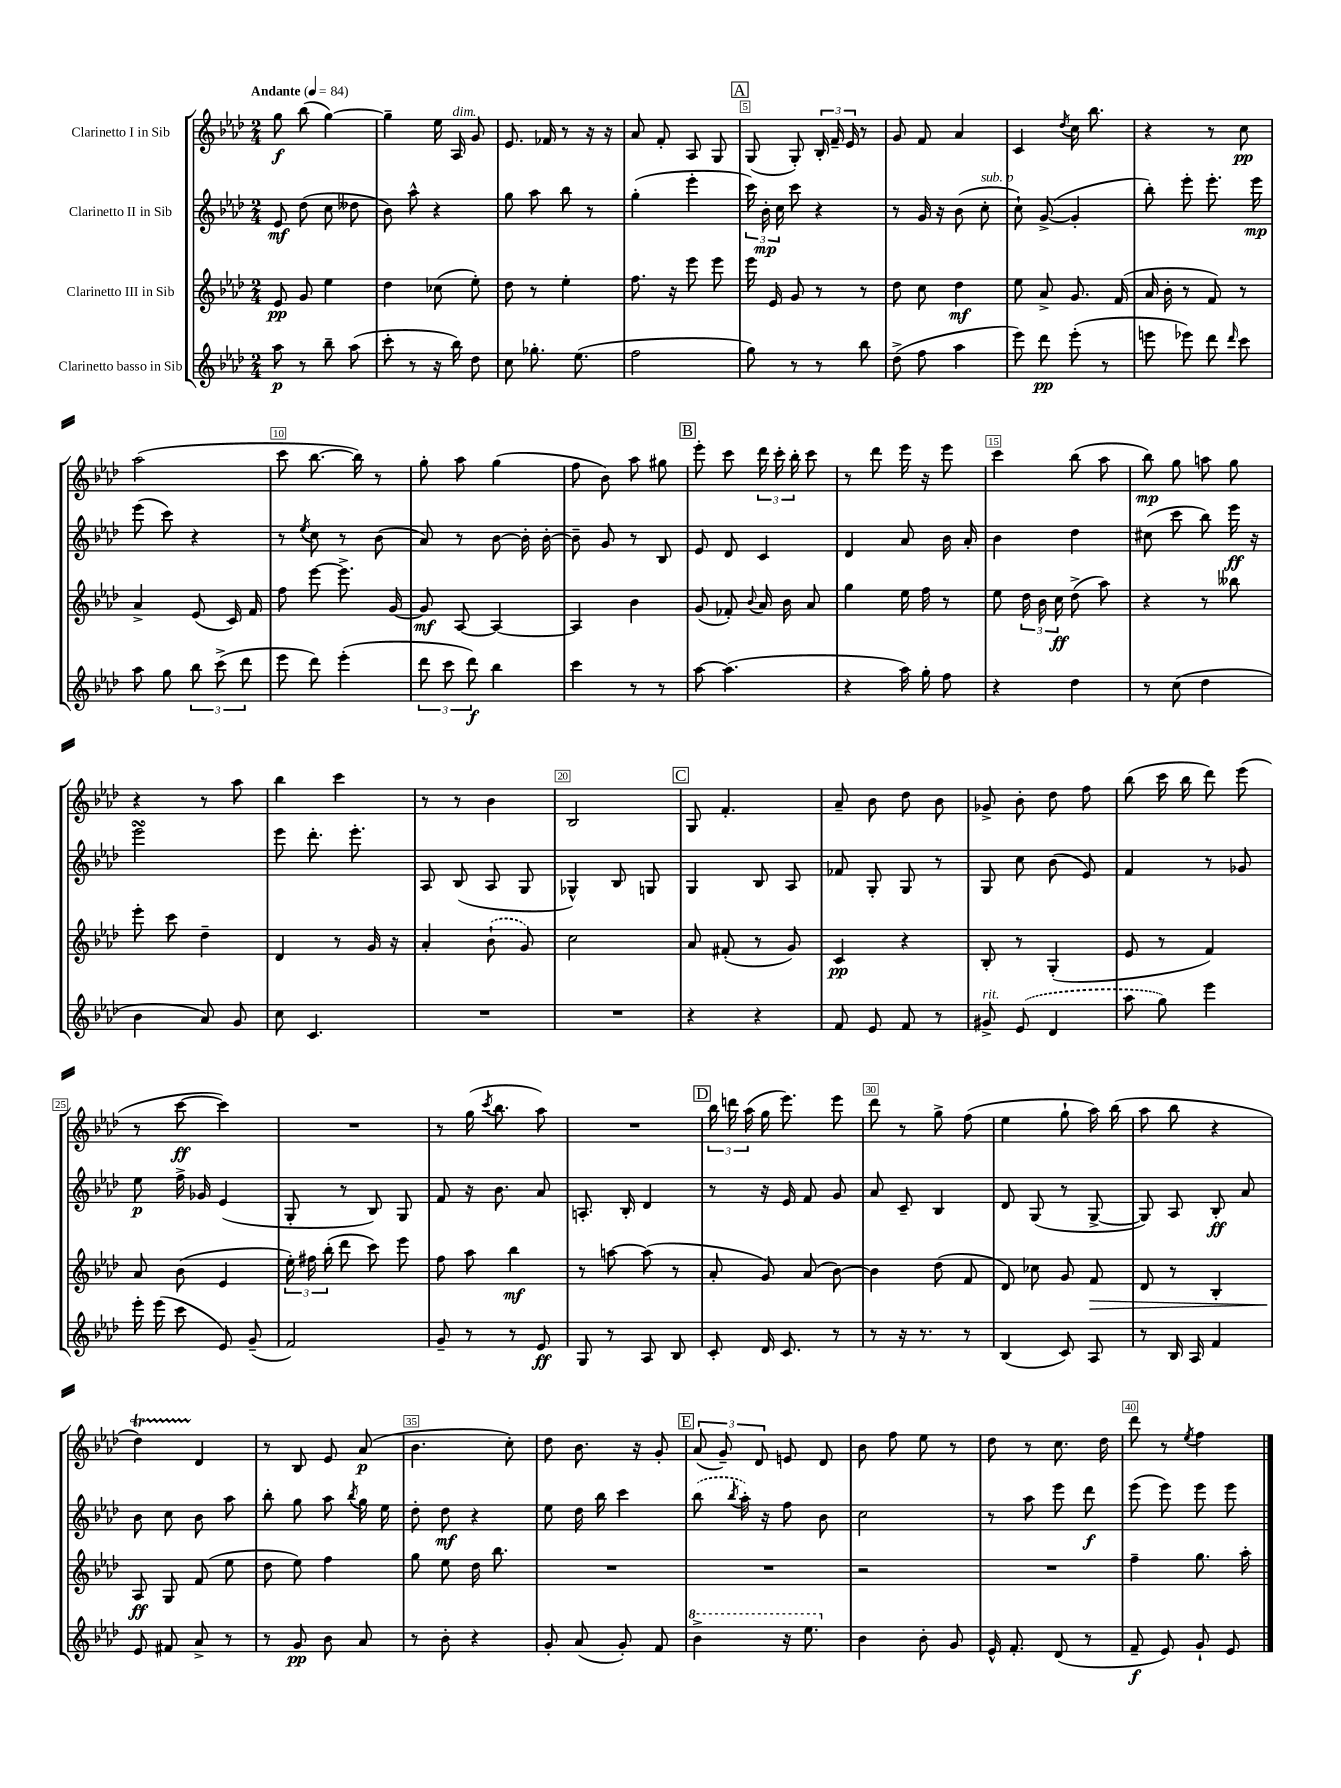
<<
\new StaffGroup <<
\new Staff = "s0" \with { instrumentName = "Clarinetto I in Sib" } {
    \clef treble \key aes \major \numericTimeSignature \time 2/4 \tempo "Andante" 4 = 84
    \autoBeamOff g''8\f bes''8( g''4~) |
    g''4-- ees''16 aes16^\markup { \italic "dim." } g'8 |
    ees'8. fes'16 r8 r16 r16 |
    aes'8 f'8-. aes8 g8 |
    \mark \markup { \box "A" } g8( g8-.) \tuplet 3/2 { bes16-. f'16-- ees'16 } r8 |
    g'8 f'8 aes'4 |
    c'4 \acciaccatura { des''8 } c''16 bes''8. |
    r4 r8 c''8\pp |
    aes''2( |
    c'''8 bes''8.~ bes''16) r8 |
    g''8-. aes''8 g''4( |
    f''8 bes'8) aes''8 gis''8 |
    \mark \markup { \box "B" } ees'''8-. c'''8 \tuplet 3/2 { des'''16 c'''16-. bes''16-. } c'''8 |
    r8 des'''8 ees'''16 r16 ees'''8 |
    c'''4 bes''8( aes''8 |
    bes''8\mp) g''8 a''8 g''8 |
    r4 r8 aes''8 |
    bes''4 c'''4 |
    r8 r8 bes'4 |
    bes2 |
    \mark \markup { \box "C" } g8 f'4.-. |
    aes'8-- bes'8 des''8 bes'8 |
    ges'8-> bes'8-. des''8 f''8 |
    bes''8( c'''16 bes''16 des'''8) ees'''8( |
    r8 c'''8~\ff c'''4) |
    R2 |
    r8 g''16( \acciaccatura { c'''8 } bes''8. aes''8) |
    R2 |
    \mark \markup { \box "D" } \tuplet 3/2 { bes''16 d'''16 aes''16( } g''16 ees'''8.) ees'''8 |
    des'''8 r8 g''8-> f''8( |
    ees''4 g''8-! aes''16) bes''16( |
    aes''8 bes''8 r4 |
    des''4\startTrillSpan) des'4\stopTrillSpan |
    r8 bes8 ees'8 aes'8\p( |
    bes'4. c''8-.) |
    des''8 bes'8. r16 g'8-. |
    \mark \markup { \box "E" } \tuplet 3/2 { aes'8( g'8--) des'8 } e'8 des'8 |
    bes'8 f''8 ees''8 r8 |
    des''8 r8 c''8. des''16 |
    des'''8 r8 \acciaccatura { ees''8 } f''4 \bar "|." |
}
\new Staff = "s1" \with { instrumentName = "Clarinetto II in Sib" } {
    \clef treble \key aes \major \numericTimeSignature \time 2/4
    \autoBeamOff ees'8\mf des''8( c''8 deses''8 |
    bes'8) aes''8-^ r4 |
    g''8 aes''8 bes''8 r8 |
    g''4-.( ees'''4-. |
    \mark \markup { \box "A" } \tuplet 3/2 { c'''16) bes'16-.\mp c''16 } c'''8 r4 |
    r8 g'16 r16 bes'8( c''8-.^\markup { \italic "sub. p" } |
    c''8-!) g'8~->( g'4-. |
    bes''8-.) ees'''8-. ees'''8.-. ees'''16\mp |
    ees'''8( c'''8) r4 |
    r8 \acciaccatura { ees''8 } c''8 r8 bes'8( |
    aes'8) r8 bes'8~ bes'16-. bes'16~-. |
    bes'8-- g'8 r8 bes8 |
    \mark \markup { \box "B" } ees'8 des'8 c'4 |
    des'4 aes'8 bes'16 aes'16-. |
    bes'4 des''4 |
    cis''8( c'''8 bes''8) ees'''16\ff r16 |
    ees'''2\turn |
    ees'''8 des'''8.-. ees'''8.-. |
    aes8 bes8( aes8 g8 |
    ges4-^) bes8 g8 |
    \mark \markup { \box "C" } g4 bes8 aes8 |
    fes'8 g8-. g8 r8 |
    g8 c''8 bes'8( ees'8) |
    f'4 r8 ges'8 |
    ees''8\p f''16-> ges'16 ees'4( |
    g8-. r8 bes8) g8 |
    f'8 r16 bes'8. aes'8 |
    a8.-. bes16-. des'4 |
    \mark \markup { \box "D" } r8 r16 ees'16 f'8 g'8 |
    aes'8 c'8-- bes4 |
    des'8 g8( r8 g8~-> |
    g8) aes8 bes8-.\ff aes'8 |
    bes'8 c''8 bes'8 aes''8 |
    bes''8-. g''8 aes''8 \acciaccatura { bes''8 } g''16 ees''16 |
    des''8-. des''8\mf r4 |
    ees''8 des''16 bes''16 c'''4 |
    \mark \markup { \box "E" } \once \slurDashed bes''8( \acciaccatura { bes''8 } aes''16-.) r16 f''8 bes'8 |
    c''2 |
    r8 aes''8 ees'''8 des'''8\f |
    ees'''8( ees'''8) ees'''8 ees'''8 \bar "|." |
}
\new Staff = "s2" \with { instrumentName = "Clarinetto III in Sib" } {
    \clef treble \key aes \major \numericTimeSignature \time 2/4
    \autoBeamOff ees'8\pp g'8 ees''4 |
    des''4 ces''8( ees''8-.) |
    des''8 r8 ees''4-. |
    f''8. r16 ees'''8 ees'''8 |
    \mark \markup { \box "A" } ees'''16 ees'16 g'8 r8 r8 |
    des''8 c''8 des''4\mf |
    ees''8 aes'8-> g'8. f'16( |
    aes'16 bes'16-. r8 f'8) r8 |
    aes'4-> ees'8( c'16) f'16 |
    f''8 ees'''8~ ees'''8.-> g'16~ |
    g'8\mf aes8~ aes4~ |
    aes4 bes'4 |
    \mark \markup { \box "B" } g'8( fes'8-.) \appoggiatura { bes'8 } aes'16 bes'16 aes'8 |
    g''4 ees''16 f''16 r8 |
    ees''8 \tuplet 3/2 { des''16 bes'16 c''16\ff } des''8->( aes''8) |
    r4 r8 beses''8 |
    ees'''8-. c'''8 des''4-- |
    des'4 r8 g'16 r16 |
    aes'4-. \once \slurDashed bes'8-!( g'8) |
    c''2 |
    \mark \markup { \box "C" } aes'8 fis'8-.( r8 g'8) |
    c'4\pp r4 |
    bes8-. r8 g4-.( |
    ees'8 r8 f'4) |
    aes'8 bes'8( ees'4 |
    \tuplet 3/2 { ees''16-.) fis''16 bes''16-.( } des'''8 c'''8) ees'''8 |
    f''8 aes''8 bes''4\mf |
    r8 a''8~ a''8( r8 |
    \mark \markup { \box "D" } aes'8-. g'8) aes'8( bes'8~) |
    bes'4 des''8( f'8 |
    des'8) ces''8 g'8 f'8\> |
    des'8 r8 bes4-. |
    aes8\ff\! g8 f'8( ees''8 |
    des''8 ees''8) f''4 |
    g''8 ees''8 des''16 bes''8. |
    R2 |
    \mark \markup { \box "E" } R2 |
    r2 |
    R2 |
    f''4-- g''8. aes''16-. \bar "|." |
}
\new Staff = "s3" \with { instrumentName = "Clarinetto basso in Sib" } {
    \clef treble \key aes \major \numericTimeSignature \time 2/4
    \autoBeamOff aes''8\p r8 bes''8-- aes''8( |
    c'''8-. r8 r16 bes''16) des''8 |
    c''8 ges''8.-. ees''8.( |
    f''2 |
    \mark \markup { \box "A" } g''8) r8 r8 bes''8 |
    des''8->( f''8 aes''4 |
    ees'''8) des'''8\pp ees'''8-.( r8 |
    e'''8 ees'''8) des'''8 \grace { des'''16 } c'''8 |
    aes''8 g''8 \tuplet 3/2 { bes''8 c'''8->( des'''8 } |
    ees'''8 des'''8) ees'''4-.( |
    \tuplet 3/2 { des'''8 c'''8 des'''8\f) } bes''4 |
    c'''4 r8 r8 |
    \mark \markup { \box "B" } aes''8~ aes''4.( |
    r4 aes''16) g''16-. f''8 |
    r4 des''4 |
    r8 c''8( des''4 |
    bes'4 aes'8) g'8 |
    c''8 c'4. |
    R2 |
    R2 |
    \mark \markup { \box "C" } r4 r4 |
    f'8 ees'8 f'8 r8 |
    gis'8->^\markup { \italic "rit." } \once \slurDashed ees'8( des'4 |
    aes''8 g''8) ees'''4 |
    ees'''16-. ees'''16( c'''8 ees'8) g'8--( |
    f'2) |
    g'8-- r8 r8 ees'8\ff |
    g8 r8 aes8 bes8 |
    \mark \markup { \box "D" } c'8-. des'16 c'8. r8 |
    r8 r16 r8. r8 |
    bes4( c'8) aes8 |
    r8 bes16 aes16 f'4 |
    ees'8 fis'8 aes'8-> r8 |
    r8 g'8\pp bes'8 aes'8 |
    r8 bes'8-. r4 |
    g'8-. aes'8( g'8-.) f'8 |
    \mark \markup { \box "E" } \ottava #1 bes''4-> r16 ees'''8. \ottava #0 |
    bes'4 bes'8-. g'8 |
    ees'16-^ f'8.-. des'8( r8 |
    f'8--\f ees'8) g'8-! ees'8 \bar "|." |
}
>>
>>
\layout { \context { \Score \override BarNumber.break-visibility = ##(#f #t #t) barNumberVisibility = #(every-nth-bar-number-visible 5) \override BarNumber.stencil = #(make-stencil-boxer 0.1 0.3 ly:text-interface::print) } }
